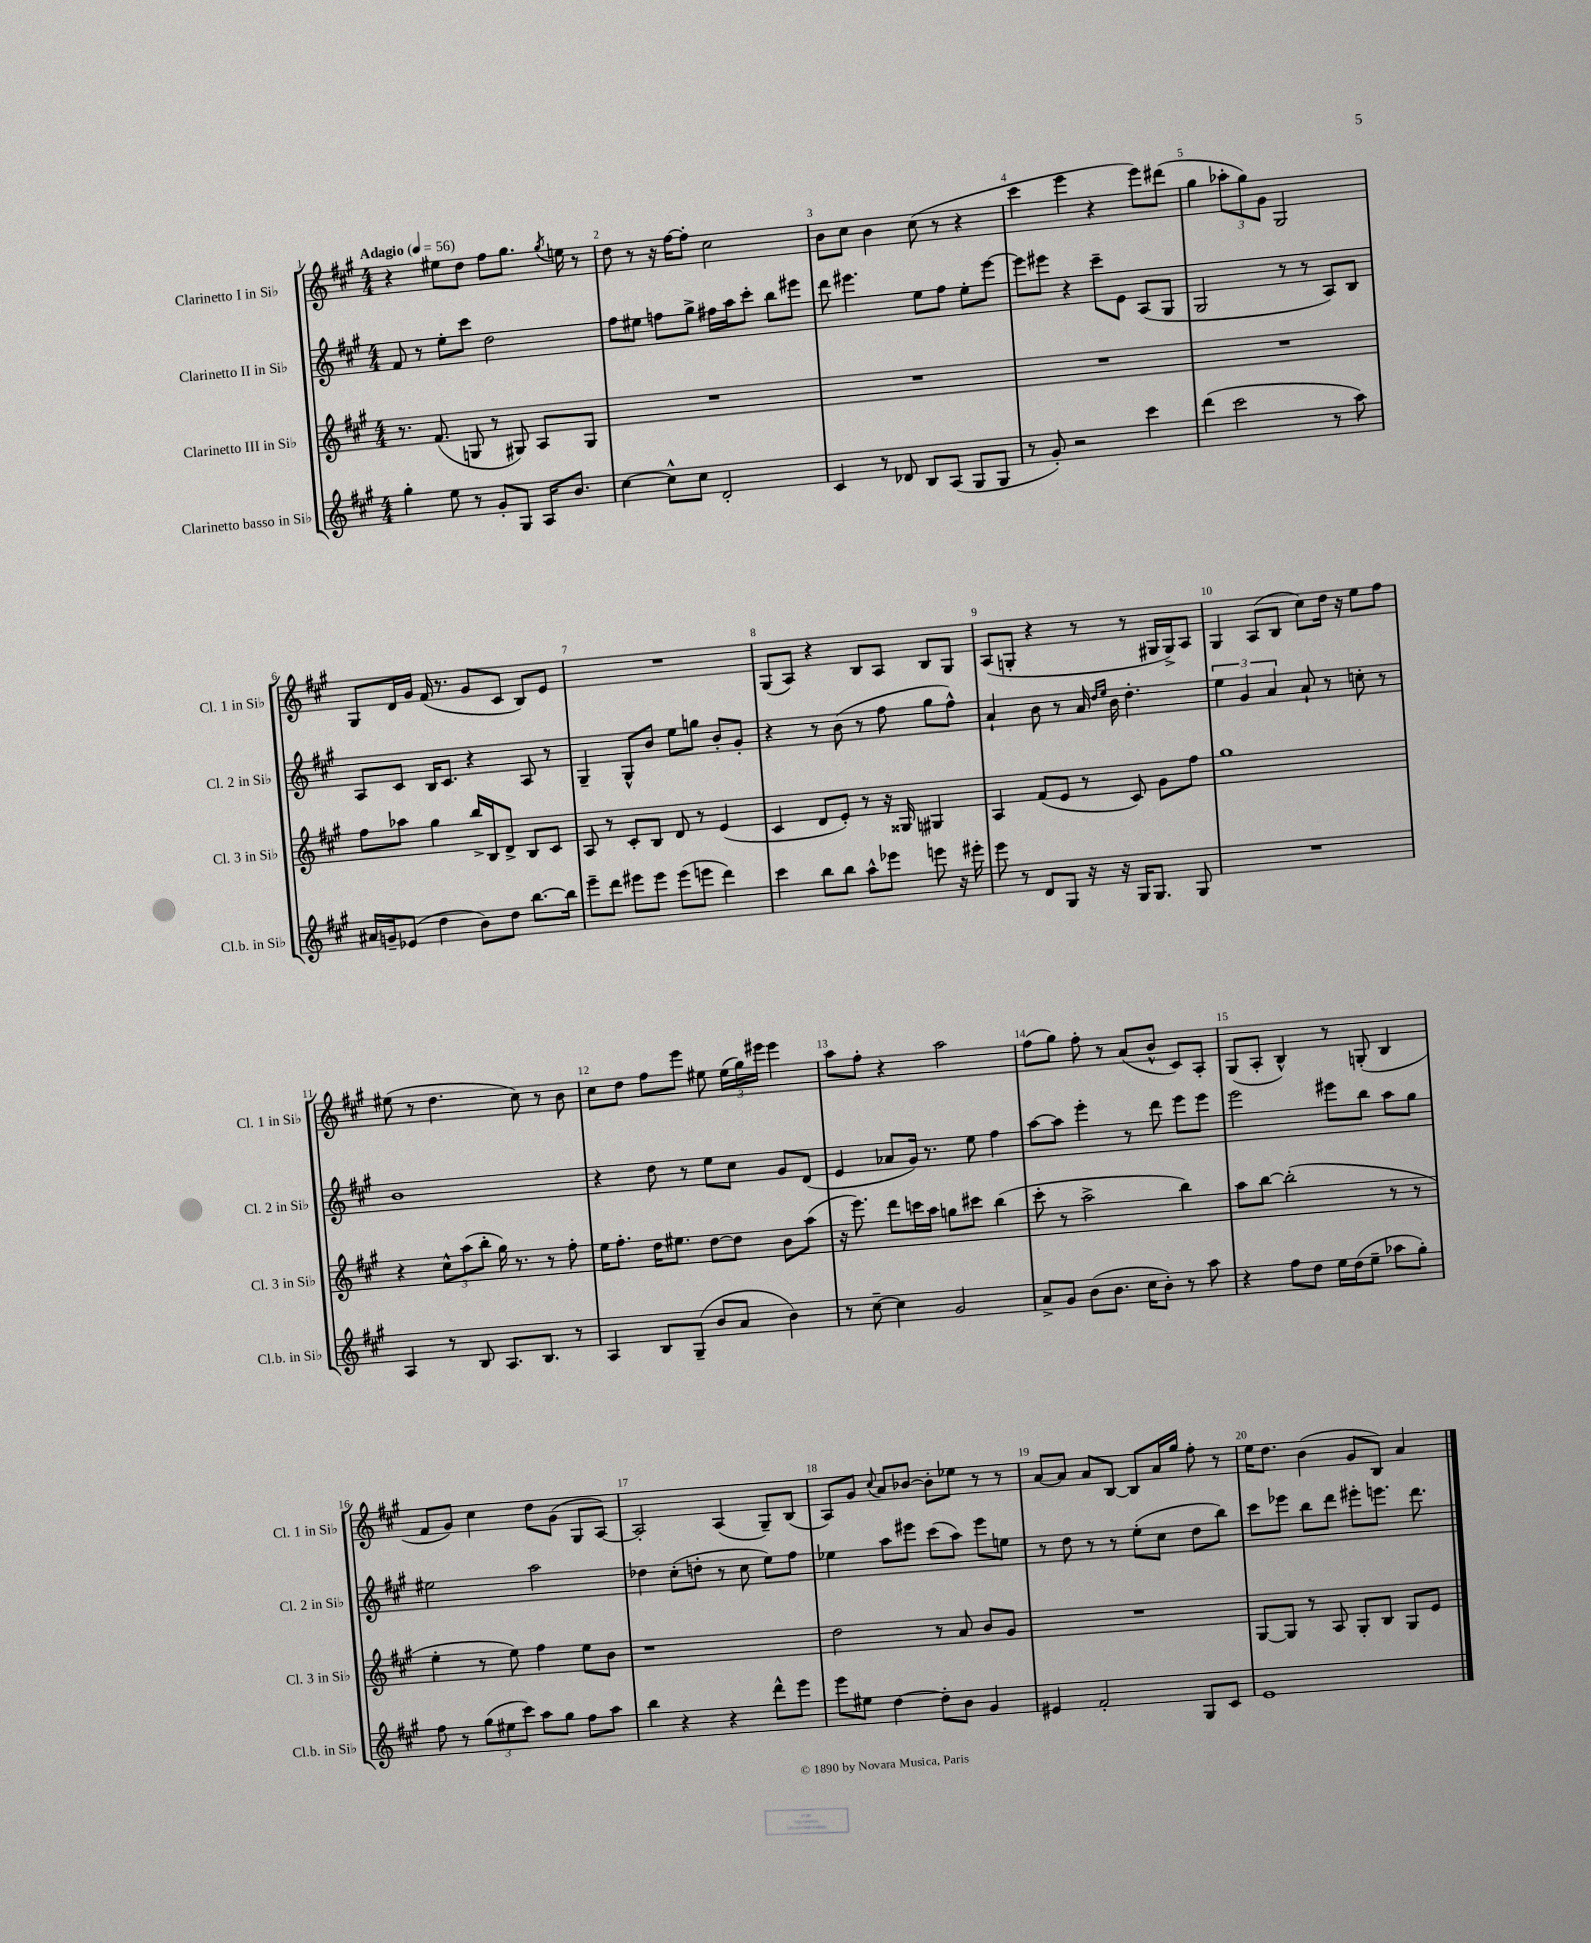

**kern	**kern	**kern	**kern
*part4	*part3	*part2	*part1
*staff4	*staff3	*staff2	*staff1
*I"Clarinetto basso in Si♭	*I"Clarinetto III in Si♭	*I"Clarinetto II in Si♭	*I"Clarinetto I in Si♭
*I'Cl.b. in Si♭	*I'Cl. 3 in Si♭	*I'Cl. 2 in Si♭	*I'Cl. 1 in Si♭
*clefG2	*clefG2	*clefG2	*clefG2
*k[f#c#g#]	*k[f#c#g#]	*k[f#c#g#]	*k[f#c#g#]
*M4/4	*M4/4	*M4/4	*M4/4
*MM56	*MM56	*MM56	*MM56
=1	=1	=1	=1
!	!	!	!LO:TX:a:B:t=Adagio
4gg#'\	8.r	8f#/	4r
.	.	8r	.
.	(8.f#/	.	.
8ee\	.	8ee'\L	8ee#X\L
8r	8Gn/	8ccc#\J	8dd\J
8g#'/L	8r	2dd\	8ff#\L
8G#/J	8G#X/)	.	8.gg#\J
16A/KL	8A/L	.	.
.	.	.	8qgg#/
8.b/J	.	.	16een\
.	8G#/J	.	8r
=2	=2	=2	=2
[4cc#\	1r	8ff#\L	8dd\
.	.	8ee#X\J	8r
8cc#^^\L]	.	8ffn\L	16r
.	.	.	[16ff#\KL
8cc#\J	.	8gg#^\J	8ff#'\J]
2d'/	.	16ff#X\LL	2cc#\
.	.	16aa\J	.
.	.	8ccc#'\J	.
.	.	8bb\L	.
.	.	8eee#X\J	.
=3	=3	=3	=3
4c#/	1r	8ddd\	8b\L
.	.	4.eee#X\	8cc#\J
8r	.	.	4b\
8d-X/	.	.	.
8B/L	.	8ee\L	(8cc#\
(8A/J	.	8ff#\J	8r
8G#/L	.	8ee'\L	4r
8G#/J	.	[8eee#\J	.
=4	=4	=4	=4
8r	1r	8eee#\L]	4ccc#\
8g#'/)	.	8eee#X\J	.
2r	.	4r	4eee\
.	.	8ccc#~\L	4r
.	.	8e\J	.
4ccc#\	.	(8A/L	8eee\L)
.	.	8G#/J	(8ddd#X\J
=5	=5	=5	=5
(4ddd\	1r	2G#/	4gg#\
2ccc#\	.	.	12aa-X'\L
.	.	.	12gg#\)
.	.	.	12g#\J
.	.	8r	2G#/
.	.	8r	.
8r	.	8A/L)	.
8aa\)	.	8B/J	.
!!LO:LB:g=z
=6	=6	=6	=6
16a#X/LL	8ff#\L	8A/L	8G#/L
16gn~/J	.	.	.
(8e-X/J	8aa-X\J	8c#/J	16d/L
.	.	.	16g#/JJ
4dd\	4gg#\	16B/KL	(16f#/
.	.	8.c#/J	8.r
8b\L)	16bb^/LL	4r	8g#/L
.	16B/J	.	.
8dd\J	8d^/J	.	8c#/J
[8.bb\L	8B/L	8A/	8B/L)
.	8c#/J	8r	8e/J
16bb\Jk]	.	.	.
=7	=7	=7	=7
8eee~\L	8A/	4G#~/	1r
8ddd\J	8r	.	.
8eee#X\L	8c#'/L	8G#^^/L	.
8eee#\J	8B/J	8b/J	.
(8eee#\L	8d/	8ee\L	.
8eeen\J	8r	8ggn\J	.
4ddd\)	(4e/	8b'/L	.
.	.	8g#'/J	.
=8	=8	=8	=8
4ccc#\	4c#/	4r	(8G#/L
.	.	.	8A/J)
8bb\L	8d/L	8r	4r
8bb\J	8e'/J)	(8b\	.
8aa^^\L	8r	8r	8B/L
8eee-X\J	16r	8ff#\	8A/J
.	16G##X/	.	.
8eeen\	4G#X/	8gg#\L	8B/L
16r	.	8ff#^^\J)	8G#/J
16eee#X'\	.	.	.
=9	=9	=9	=9
8eee\	4A/	4a`/	(8A/L
8r	.	.	8Gn'/J
8d/L	(8f#/L	8b\	4r
8G#/J	8e/J	8r	.
16r	8r	16a/	8r
.	.	16qqdd/LL	.
.	.	16qqee/JJ	.
16r	.	16b\	.
16G#/KL	8c#/)	4.dd'\	8r
8.G#/J	.	.	.
.	8g#\L	.	16G#X/LL
.	.	.	16G#^/J)
8G#/	8ff#\J	.	8A/J
=10	=10	=10	=10
1r	1gg#	6ee\	4G#/
.	.	6g#/	.
.	.	.	(8A/L
.	.	6a/	.
.	.	.	8B/J
.	.	8a`/	8cc#\L)
.	.	8r	16dd\Jk
.	.	.	16r
.	.	8ccn'\	8ee\L
.	.	8r	8ff#\J
!!LO:LB:g=z
=11	=11	=11	=11
4A/	4r	1b	(8ee#X\
.	.	.	8r
8r	12cc#^^\L	.	4.dd\
.	(12aa\	.	.
8B/	.	.	.
.	12bb'\J	.	.
8.A/L	16gg#\)	.	.
.	8.r	.	.
.	.	.	8cc#\)
8.B/J	.	.	.
.	8r	.	8r
8r	8ff#'\	.	8b\
=12	=12	=12	=12
4A/	16ee\KL	4r	8cc#\L
.	8.ff#'\J	.	.
.	.	.	8dd\J
8B/L	16dd\KL	8dd\	8ff#\L
.	8.ee#X\J	.	.
(8G#~/J	.	8r	8eee\J
8b/L	[8dd\L	8ee\L	8ee#X\
8a/J	8dd\J]	8cc#\J	(24ee#\LL
.	.	.	24gg#\)
.	.	.	24eee#X\JJ
4b\)	8b\L	8g#/L	4eee#\
.	(8aa\J	(8d/J	.
=13	=13	=13	=13
8r	16r	4e/	8aa\L
.	8.eee\)	.	.
[8cc#~\	.	.	8ff#'\J
4cc#\]	8ddd\L	8a-X/L	4r
.	16cccn\L	16g#/Jk)	.
.	16aa\JJ	8.r	.
2g#/	8ggn\L	.	2aa\
.	8ccc#X\J	8ee\	.
.	(4bb\	4ff#\	.
=14	=14	=14	=14
8a^/L	8ccc#'\	[8aa\L	(8ff#\L
8g#/J	8r	8aa\J]	8gg#\J)
(8b\L	2aa^\	4eee'\	8ff#'\
8.b\J	.	.	8r
.	.	8r	(8a/L
16cc#\KL	.	.	.
8b'\J)	.	8ddd\	8b^^/J
8r	4bb\)	8eee\L	8c#/L)
8aa\	.	8eee\J	8A'/J
=15	=15	=15	=15
4r	8aa\L	2eee\	(8G#/L
.	[8bb\J	.	8A'/J
8ff#\L	(2bb'\]	.	4B^^/)
8dd\J	.	.	.
16ee\LL	.	8eee#X\L	8r
(16dd\J	.	.	.
8ee~\J	.	8bb\J	(8Gn'/
8aa-X\L	8r	8aa\L	4B/
8gg#'\J)	8r	8gg#\J	.
!!LO:LB:g=z
=16	=16	=16	=16
8ff#\	4ee'\	2ee#X\	8f#/L
8r	.	.	8g#/J)
(12gg#\L	8r	.	4cc#\
12ee#X\	.	.	.
.	8ee\)	.	.
12ccc#\J)	.	.	.
8aa\L	4ff#\	2aa\	8dd\L
8gg#\J	.	.	(8g#\J
8ff#\L	8ee\L	.	8G#/L
8aa\J	8b\J	.	[8A/J)
=17	=17	=17	=17
4bb\	1r	4dd-X\	2A'/]
4r	.	(8cc#'\L	.
.	.	8ddn'\J	.
4r	.	8r	(4A/
.	.	8cc#\	.
8ddd^^\L	.	8ee\L)	8G#~/L)
8eee\J	.	8ff#\J	(8B/J
=18	=18	=18	=18
8eee\L	2dd\	4ee-X\	8A/L)
8ee#X\J	.	.	8g#/J
.	.	.	8qqcc#/
[4dd\	.	8aa\L	8a/L
.	.	8eee#X\J	[8b-X/J
8dd'\L]	8r	(8ccc#\L	8b-'\L]
8b\J	8a/	8aa\J)	8ee-X\J
4g#/	8b/L	8eee#\L	8r
.	8g#/J	8een\J	8r
=19	=19	=19	=19
4e#X/	1r	8r	[8a/L
.	.	8dd\	8a/J]
2f#'/	.	8r	8a/L
.	.	8r	[8B/J
.	.	(8ee'\L	8B/L]
.	.	8cc#\J	16a/L
.	.	.	16gg#/JJ
8G#/L	.	8dd\L	8ff#'\
8c#/J	.	8bb\J)	8r
=20	=20	=20	=20
1e	[8G#/L	8ccc#\L	16ee\KL
.	.	.	8.dd\J
.	8G#/J]	8eee-X\J	.
.	8r	8bb\L	(4b\
.	8A/	8ddd\J	.
.	8G#'/L	8eee#X'\L	8g#/L
.	8B/J	8.eeen\J	8B/J)
.	8G#/L	.	4a/
.	.	8.ddd\	.
.	8e/J	.	.
==	==	==	==
*-	*-	*-	*-
